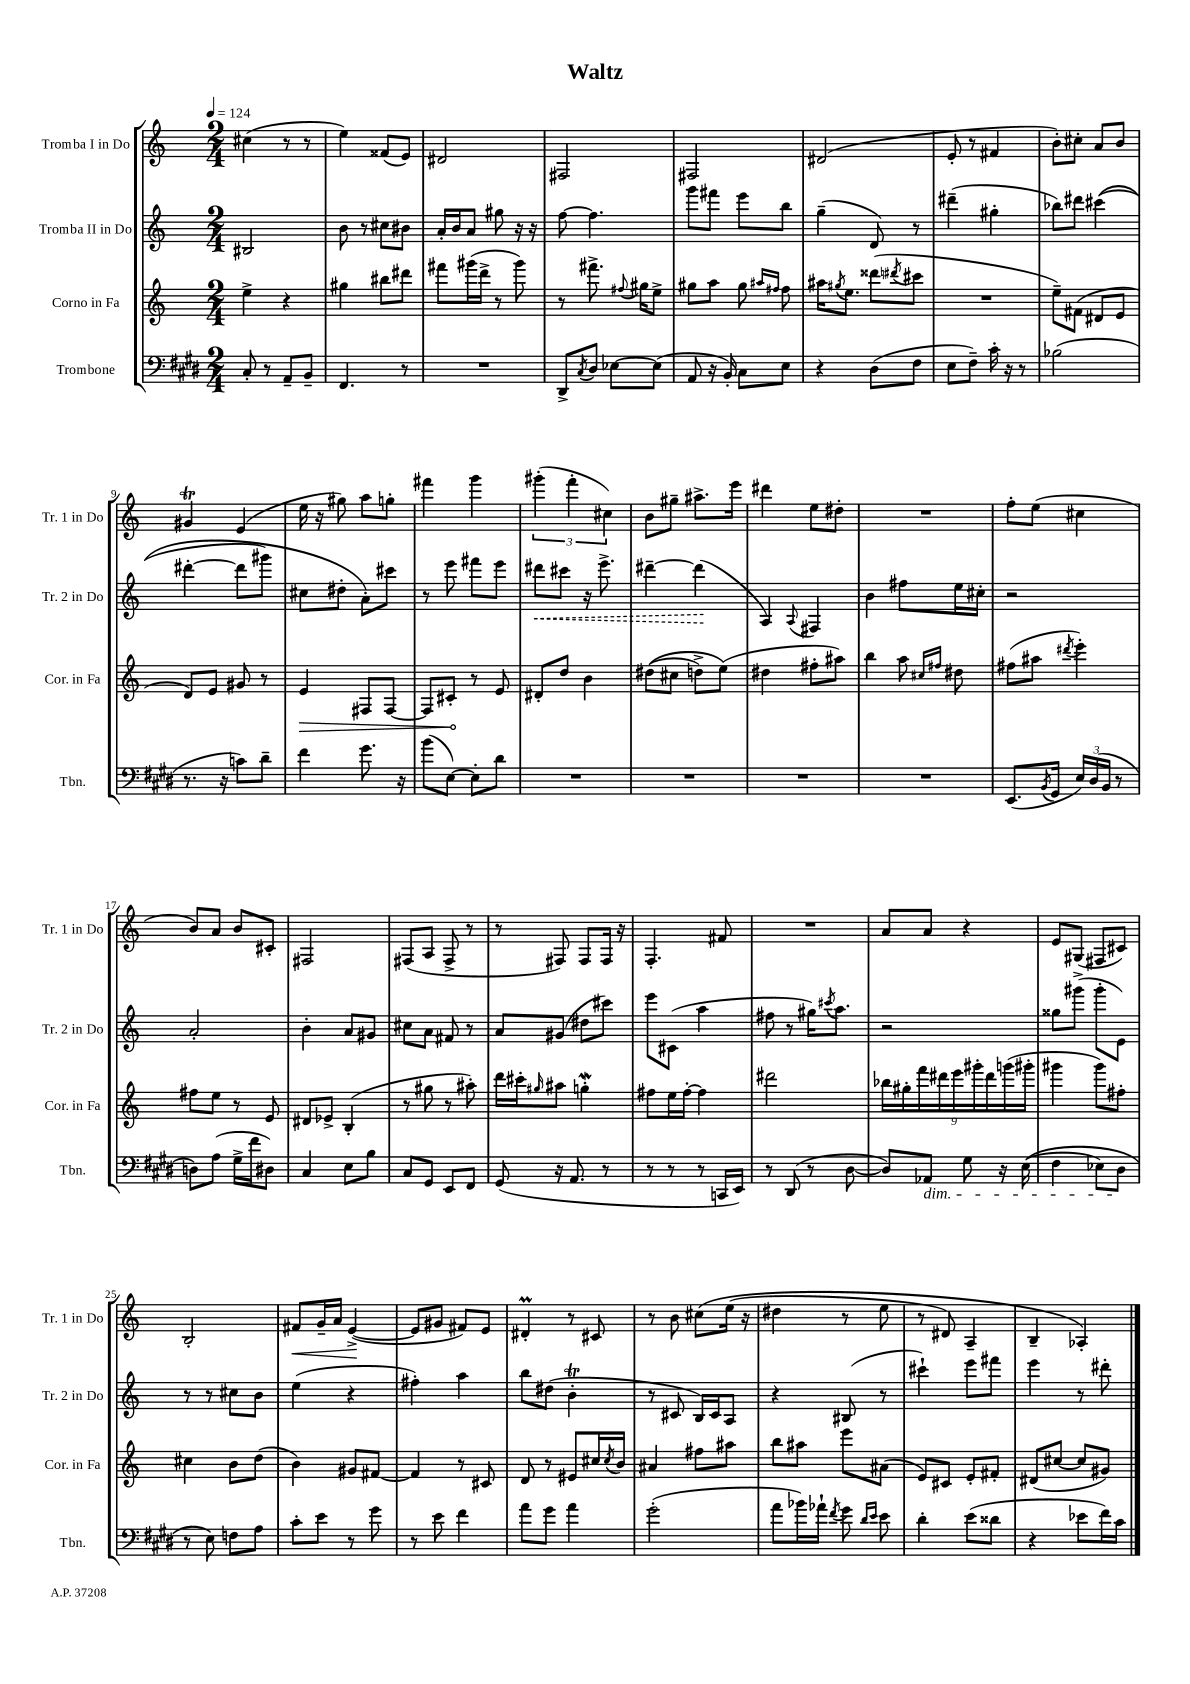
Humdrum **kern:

**kern	**kern	**kern	**kern
*staff4	*staff3	*staff2	*staff1
*clefF4	*clefG2	*clefG2	*clefG2
*k[f#c#g#d#]	*k[]	*k[]	*k[]
*M2/4	*M2/4	*M2/4	*M2/4
*MM124	*MM124	*MM124	*MM124
8C#'/	4ee^\	2B#/	(4cc#\
8r	.	.	.
8AA~/L	4r	.	8r
8BB~/J	.	.	8r
=	=	=	=
4.FF#/	4gg#\	8b\	4ee\)
.	.	8r	.
.	8bb#\L	8cc#\L	(8f##/L
8r	8ddd#\J	8b#\J	8e/J)
=	=	=	=
2r	8fff#\L	16a'/LL	2d#/
.	.	16b/J	.
.	(16ggg#\L	8a/J	.
.	16ddd^\JJ	.	.
.	8r	8gg#\	.
.	8ggg#\)	16r	.
.	.	16r	.
=	=	=	=
8DD#^/L	8r	[8ff\	2F#/
8qC#/	.	.	.
8D#/J	8.fff#^\	4.ff\]	.
[8E-\L	.	.	.
.	8qqff#/	.	.
.	16gg#\LK	.	.
(8E-\]J	8ee^\J	.	.
=	=	=	=
8AA/	8gg#\L	8ggg\L	2F#/
16r	8aa\J	8fff#\J	.
16BB'/)	.	.	.
8C#\L	8gg#\	8eee\L	.
.	16qqaa#/LL	.	.
.	16qqff#/JJ	.	.
8E\J	8ff#\	8bb\J	.
=	=	=	=
4r	16aa#\LK	(4gg~\	(2d#/
.	8qgg#/	.	.
.	8.ee\J	.	.
(8D#\L	(8ddd##\L	8d/)	.
.	8qddd#/	.	.
8F#\J	8ccc#\J	8r	.
=	=	=	=
8E\L	2r	(4ddd#~\	8e'/
8F#~\J)	.	.	8r
16c#'\	.	4gg#'\	4f#/
16r	.	.	.
8r	.	.	.
=	=	=	=
(2B-\	8ee~\L)	8bb-\L)	8b'\L)
.	(8f#\J	8ddd#\J	8cc#'\J
.	8d#/L	&((4ccc#\	8a/L
.	8e/J	.	8b/J
=	=	=	=
8.r	8d/L)	[4ddd#'\	4g#/
.	8e/J	.	.
16r	.	.	.
8c\L)	8g#/	8ddd#\]L	(4e/
8d#~\J	8r	8ggg#\J)	.
=	=	=	=
4f#\	4e/	8cc#\L	16ee\
.	.	.	16r
.	.	8dd#'\J	8gg#\)
8.g#\	8F#/L	8a'\L&)	8aa\L
.	[8F#/J	8ccc#\J	8gg'\J
16r	.	.	.
=	=	=	=
(8b\L	8F#/]L	8r	4fff#\
[8E\J)	8c#'/J	8eee\	.
8E'\]L	8r	8fff#\L	4ggg\
8d#\J	8e/	8eee\J	.
=	=	=	=
2r	8d#'/L	8ddd#\L	(6ggg#'\
.	8dd/J	8ccc#\J	.
.	.	.	6fff'\
.	4b\	16r	.
.	.	8.eee^\	.
.	.	.	6cc#\)
=	=	=	=
2r	&((8dd#\L	[4ddd#~\	8b\L
.	8cc#\J	.	8gg#~\J
.	8dd^\L)	(4ddd#\]	8.aa#^\L
.	(8ee\J&)	.	.
.	.	.	16eee\Jk
=	=	=	=
2r	4dd#\	4A/)	4ddd#\
.	.	8qqA/	.
.	8ff#'\L	4F#/	8ee\L
.	8aa#\J)	.	8dd#'\J
=	=	=	=
2r	4bb\	4b\	2r
.	8aa\	8ff#\L	.
.	16qqcc#/LL	.	.
.	16qqff#/JJ	.	.
.	8dd#\	16ee\L	.
.	.	16cc#'\JJ	.
=	=	=	=
(8.EE/L	(8ff#\L	2r	8ff'\L
.	8aa#\J	.	(8ee\J
8qBB/	.	.	.
16GG#/Jk	.	.	.
.	8qddd#/	.	.
24E/LL)	4eee'\)	.	4cc#\
(24D#/	.	.	.
24BB/JJ	.	.	.
8r	.	.	.
=	=	=	=
8D\L)	8ff#\L	2a'/	8b/L)
(8A\J	8ee\J	.	8a/J
16G#^\LL	8r	.	8b/L
16f#\J	.	.	.
8D#\J)	8e/	.	8c#'/J
=	=	=	=
4C#/	8d#/L	4b'\	2F#/
.	8e-^/J	.	.
8E\L	(4B'/	8a/L	.
8B\J	.	8g#/J	.
=	=	=	=
8C#/L	8r	8cc#\L	(8F#/L
8GG#/J	8gg#\	8a\J	8A/J
8EE/L	8r	8f#/	8F#^/
8FF#/J	8aa#'\)	8r	8r
=	=	=	=
(8GG#/	16ddd\LL	8a/L	8r
.	16ccc#'\J	.	.
.	16qqgg#/	.	.
16r	8aa#\J	(8g#/J	8F#/)
8.AA/	.	.	.
.	4gg'\	8dd#\L	8F#/L
8r	.	8ccc#\J)	16F#/Jk
.	.	.	16r
=	=	=	=
8r	8ff#\L	8eee\L	4.F'/
8r	16ee\L	(8c#\J	.
.	[16ff#'\JJ	.	.
8r	4ff#\]	4aa\	.
16CC/LL	.	.	8f#/
16EE/JJ)	.	.	.
=	=	=	=
8r	2ddd#\	8ff#\	2r
(8DD#/	.	8r	.
8r	.	16gg#\LK)	.
.	.	8qccc#/	.
.	.	8.aa\J	.
[8D#\	.	.	.
=	=	=	=
8D#/]L)	18bb-\LL	2r	8a/L
.	18gg#'\	.	.
.	18fff\	.	.
8AA-/J	.	.	8a/J
.	18ddd#\	.	.
.	18eee\	.	.
8G#\	.	.	4r
.	18ggg#'\	.	.
.	18ddd#\	.	.
16r	.	.	.
.	(18ggg\	.	.
&((16E\	.	.	.
.	18ggg#'\JJ	.	.
=	=	=	=
4F#\	4ggg#\	8gg##\L	8e/L
.	.	(8ggg#^\J	(8G#/J
8E-\L)	8ggg#\L)	8ggg#'\L	8F#/L
8D#\J	8ff#'\J	8e\J)	8c#/J)
=	=	=	=
8r	4cc#\	8r	2B'/
8E\&)	.	8r	.
8F\L	8b\L	8cc#\L	.
8A\J	(8dd\J	8b\J	.
=	=	=	=
8c#'\L	4b\)	(4ee\	8f#/L
8e\J	.	.	16g~/L
.	.	.	16a/JJ
8r	8g#/L	4r	([4e^/
8g#\	[8f#/J	.	.
=	=	=	=
8r	4f#/]	4ff#'\)	8e/]L
8e\	.	.	8g#/J
4f#\	8r	4aa\	8f#/L)
.	8c#/	.	8e/J
=	=	=	=
8a\L	8d/	8bb\L	4d#'/
8g#\J	8r	(8dd#\J	.
4a\	8e#/L	4b'\	8r
.	16cc#/L	.	8c#/
.	8qcc#/	.	.
.	16b/JJ	.	.
=	=	=	=
(2g#'\	4a#/	8r	8r
.	.	8c#/	8b\
.	8ff#\L	16B/LL)	&(8cc#\L
.	.	16c#/J	.
.	8aa#\J	8A/J	(16ee\Jk
.	.	.	16r
=	=	=	=
8a\L	8bb\L	4r	4dd#\
16b-\L)	8aa#\J	.	.
16a-`\JJ	.	.	.
8qf#/	.	.	.
8g#\	8eee\L	(8B#/	8r
16qqd#/LL	.	.	.
16qqe/JJ	.	.	.
8e\	(8a#\J	8r	8ee\
=	=	=	=
4d#'\	8e/L)	4ccc#`\)	8r
.	8c#/J	.	8d#/)
(8e\L	8e'/L	8eee\L	4A~/
8d##\J	8f#'/J	8fff#\J	.
=	=	=	=
4r	(8d#/L	4eee\	4B~/
.	[8cc#/J	.	.
8e-\L	8cc#/]L	8r	4A-'/&)
16f#\L)	8g#/J)	8ddd#'\	.
16c#\JJ	.	.	.
==	==	==	==
*-	*-	*-	*-
